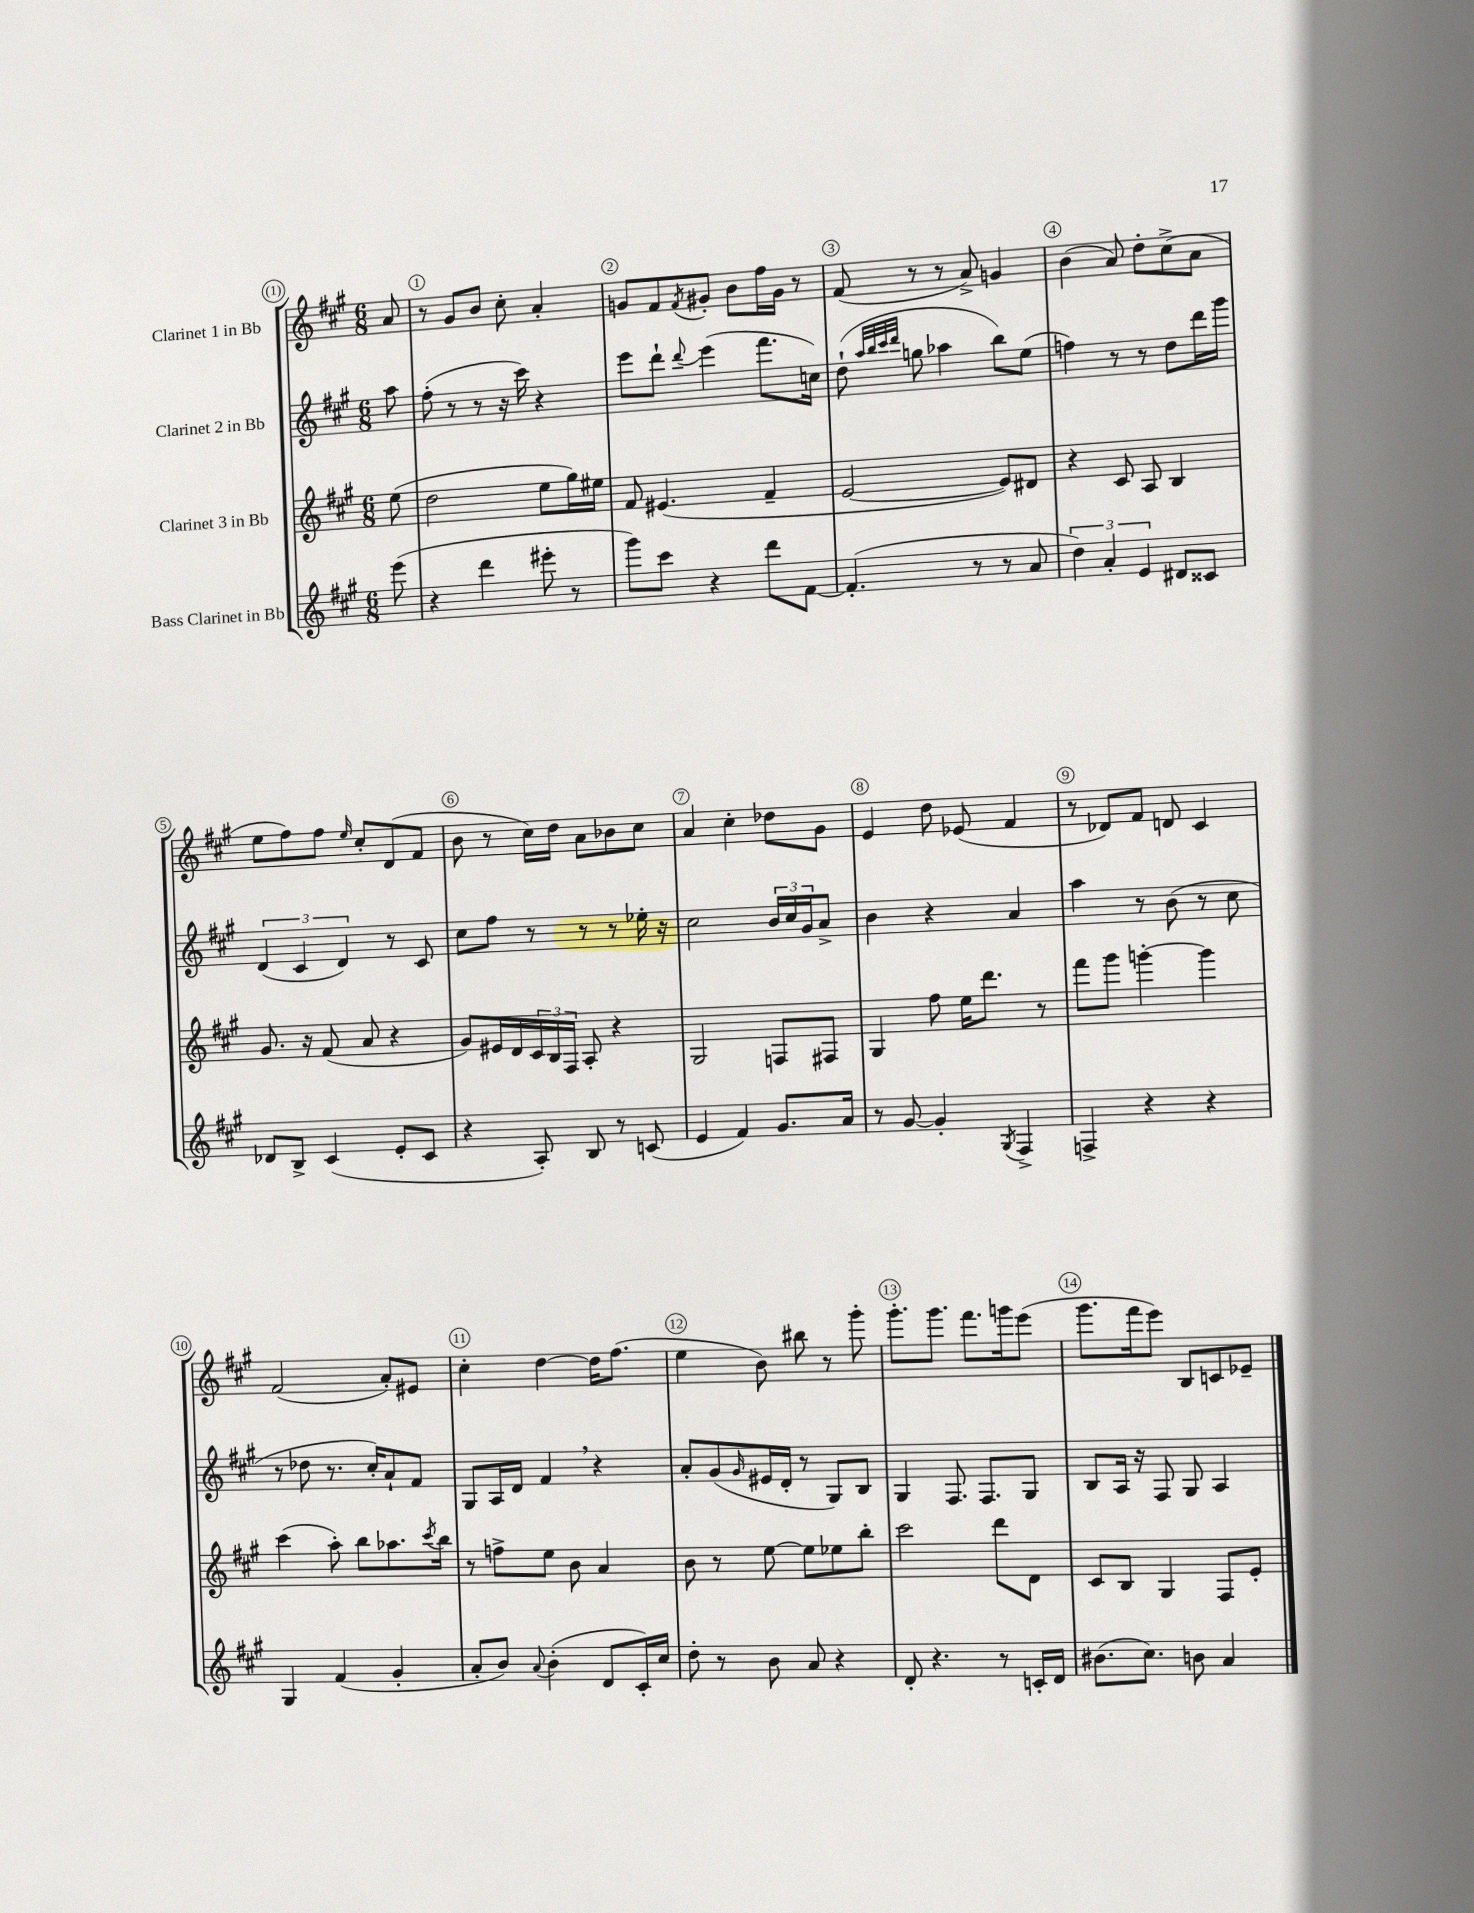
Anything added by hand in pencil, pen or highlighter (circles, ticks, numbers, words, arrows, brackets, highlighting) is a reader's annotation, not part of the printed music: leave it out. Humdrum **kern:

**kern	**kern	**kern	**kern
*staff4	*staff3	*staff2	*staff1
*clefG2	*clefG2	*clefG2	*clefG2
*k[f#c#g#]	*k[f#c#g#]	*k[f#c#g#]	*k[f#c#g#]
*M6/8	*M6/8	*M6/8	*M6/8
(8eee\	(8ee\	8aa\	8a/
=	=	=	=
4r	2dd\	(8ff#'\	8r
.	.	8r	8g#/L
4ddd\	.	8r	8b/J
.	.	16r	8cc#'\
.	.	16ccc#\)	.
8eee#'\	8ee\L	4r	4a'/
8r	16gg#\L)	.	.
.	16ee#\JJ	.	.
=	=	=	=
8ggg#\L)	8f#/	8eee\L	8g/L
8ccc#\J	(4.e#/	8ddd`\J	8f#/
.	.	8qqddd/	8qf#/
4r	.	(4eee\	8g#'/J
.	.	.	8b\L
8ddd\L	4f#~/	8.fff#\L	16ff#\L
.	.	.	16g#\JJ
[8f#\J	.	.	8r
.	.	16cc\Jk)	.
=	=	=	=
(4.f#'/]	[2e/	(8dd`\	(8f#/
.	.	32qqaa/LLL	.
.	.	32qqbb/	.
.	.	32qqccc#/	.
.	.	32qqddd/JJJ	.
.	.	8gg\	8r
.	.	4aa-\	8r
8r	.	.	8a^/)
8r	8e/]L)	8bb\L)	4g/
8a/	8d#/J	(8ee\J	.
=	=	=	=
6dd\)	4r	4ff\)	(4b\
6a'/	.	.	.
.	8c#/	8r	8a/)
6e/	.	.	.
.	8A/	8r	8dd'\L
8d#/L	4B/	8dd\L	(8cc#^\
8c##/J	.	16ddd\L	8a\J
.	.	16ggg#\JJ	.
=	=	=	=
8d-/L	8.g#/	(6d/	8ee\L
8B^/J	.	.	8ff#\)
.	.	6c#/	.
.	16r	.	.
(4c#/	(8f#/	.	8ff#\J
.	.	6d/)	.
.	.	.	16qqee/
.	8a/	.	8cc#'/L
8e'/L	4r	8r	(8d/
8c#/J	.	8c#/	8f#/J
=	=	=	=
4r	8g#/L)	8cc#\L	8b\
.	16e#/L	8ff#\J	8r
.	16d/	.	.
8A'/)	24c#/	8r	16cc#\LL)
.	24B/	.	.
.	.	.	16dd\JJ
.	24F#/JJ	.	.
8B/	8A'/	8r	8a\L
8r	4r	8r	8b-\
(8c/	.	16ee-'\	8cc#\J
.	.	16r	.
=	=	=	=
4e/	2G#/	2cc#\	4a/
4f#/)	.	.	4cc#'\
8.g#/L	8F/L	24b/LL	8dd-\L
.	.	24cc#/	.
.	.	24g#/J	.
.	8F#/J	8a^/J	8g#\J
16a/Jk	.	.	.
=	=	=	=
8r	4G#/	4b\	4e/
[8g#/	.	.	.
4g#'/]	8ff#\	4r	8dd\
.	16ee\LK	.	(8e-/
.	8.ddd\J	.	.
8qG#/	.	.	.
4F#^/	.	4a/	4f#/
.	8r	.	.
=	=	=	=
4F^/	8fff#\L	4aa\	8r
.	8ggg#\J	.	8d-/L)
4r	[4ggg'\	8r	8f#/J
.	.	(8b\	8d/
4r	4ggg\]	8r	4c#/
.	.	8cc#\	.
=	=	=	=
4G#/	(4ccc#\	8r	(2f#/
.	.	8dd-\	.
(4f#/	8aa'\)	8.r	.
.	8bb\L	.	.
.	.	16cc#'/LK)	.
4g#'/	8.aa-\	8a`/	8a'/L)
.	.	8f#/J	8e#/J
.	8qccc#/	.	.
.	16bb\Jk	.	.
=	=	=	=
8a'/L	8r	8G#/L	4cc#'\
8b/J)	8ff^\L	16A/L	.
.	.	16d/JJ	.
8qqa/	.	.	.
(4b'\	8ee\J	4f#/	[4dd\
.	8b\	.	.
8d/L	4a/	4r	16dd\]LK
.	.	.	(8.ff#\J
16c#'/L)	.	.	.
16cc#/JJ	.	.	.
=	=	=	=
8dd'\	8b\	8a'/L	4ee\
8r	8r	(8g#/	.
.	.	16qqg#/	.
8b\	[8ee\	16e#/L	8b\)
.	.	16d'/JJ	.
8a/	8ee\]L	8r	8bb#\
4r	8ee-\	8G#/L)	8r
.	8bb'\J	8B/J	8ggg#'\
=	=	=	=
8d'/	2ccc#\	4G#/	8.ggg#'\L
4.r	.	.	.
.	.	.	8.ggg#\J
.	.	8.F#/	.
.	.	.	8.fff#\L
.	.	8.F#/L	.
8r	8ddd\L	.	.
.	.	.	16ggg\k
16c'/LL	8d\J	8G#/J	(8eee\J
16d/JJ	.	.	.
=	=	=	=
(8.b#\L	8c#/L	8B/L	8.ggg#\L
.	8B/J	16A/Jk	.
8.cc#\J)	.	16r	16fff#\k
.	4G#/	8F#/	8eee\J)
8b\	.	8G#/	8B/L
4a/	8F#/L	4A/	8c/
.	8e'/J	.	8e-~/J
==	==	==	==
*-	*-	*-	*-
